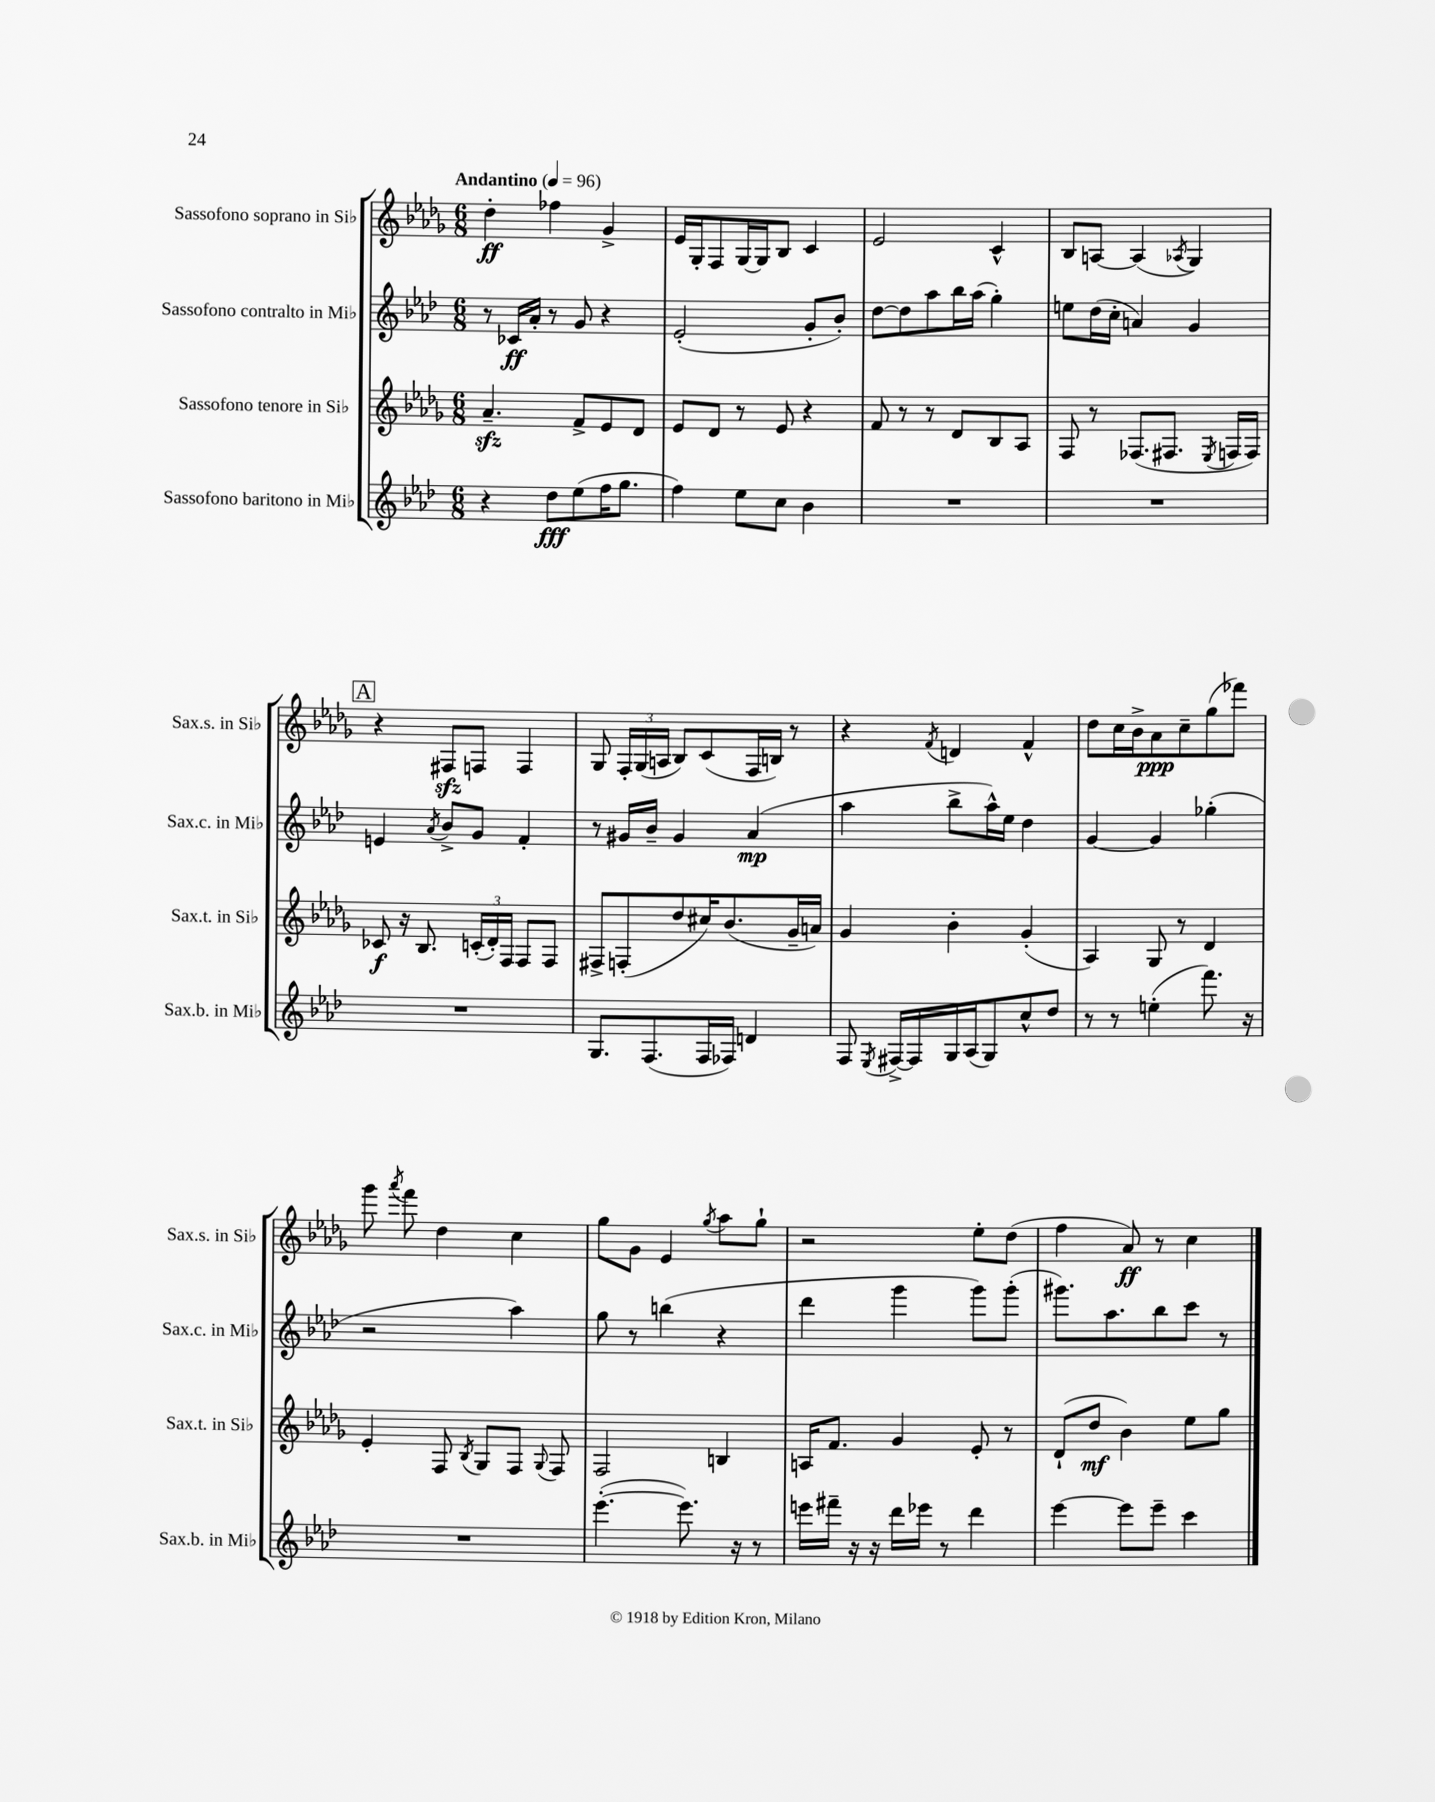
<<
\new StaffGroup <<
\new Staff = "s0" \with { instrumentName = "Sassofono soprano in Sib" shortInstrumentName = "Sax.s. in Sib" } {
    \clef treble \key des \major \numericTimeSignature \time 6/8 \tempo "Andantino" 4 = 96
    \autoBeamOff des''4-.\ff fes''4 ges'4-> |
    ees'16[ ges16-. f8 ges16~ ges16 bes8] c'4 |
    ees'2 c'4-^ |
    bes8[ a8]~ a4( \acciaccatura { aes8 } ges4) |
    \mark \markup { \box "A" } r4 fis8[\sfz f8] f4 |
    ges8 \tuplet 3/2 { f16[-. ges16( a16] } bes8[) c'8( f16 b16]) r8 |
    r4 \acciaccatura { f'8 } d'4 f'4-^ |
    des''8[ c''16 bes'16-> aes'8\ppp c''8-- ges''8( fes'''8]) |
    ges'''8 \acciaccatura { aes'''8 } f'''8 des''4 c''4 |
    ges''8[ ges'8] ees'4 \acciaccatura { ges''8 } aes''8[ ges''8]-! |
    r2 ees''8[-. des''8]( |
    f''4 aes'8\ff) r8 c''4 \bar "|." |
}
\new Staff = "s1" \with { instrumentName = "Sassofono contralto in Mib" shortInstrumentName = "Sax.c. in Mib" } {
    \clef treble \key aes \major \numericTimeSignature \time 6/8
    \autoBeamOff r8 ces'16[\ff aes'16]-. r8 g'8 r4 |
    ees'2-.( g'8[-. bes'8]-.) |
    des''8[~ des''8 aes''8 bes''16 aes''16]( g''4-.) |
    e''8[ des''16( c''16]-. a'4) g'4 |
    \mark \markup { \box "A" } e'4 \acciaccatura { aes'8 } bes'8[-> g'8] f'4-. |
    r8 gis'16[ bes'16]-- gis'4 aes'4\mp( |
    aes''4 bes''8[-> aes''16-^) ees''16] des''4 |
    g'4~ g'4 ges''4-.( |
    r2 aes''4) |
    g''8 r8 b''4( r4 |
    des'''4 g'''4 g'''8[) g'''8]-.( |
    gis'''8.[) aes''8. bes''8 c'''8] r8 \bar "|." |
}
\new Staff = "s2" \with { instrumentName = "Sassofono tenore in Sib" shortInstrumentName = "Sax.t. in Sib" } {
    \clef treble \key des \major \numericTimeSignature \time 6/8
    \autoBeamOff aes'4.--\sfz f'8[-> ees'8 des'8] |
    ees'8[ des'8] r8 ees'8 r4 |
    f'8 r8 r8 des'8[ bes8 aes8] |
    f8 r8 fes8.[( fis8.] \acciaccatura { ees8 } f16[ f16]) |
    \mark \markup { \box "A" } ces'8\f r16 bes8. \tuplet 3/2 { c'16[-.( des'16-.) f16] } f8[ f8] |
    fis8[-> f8-.( des''8 cis''16) bes'8.( ges'16-- a'16]) |
    ges'4 bes'4-. ges'4-.( |
    aes4) ges8 r8 des'4 |
    ees'4-. f8 \acciaccatura { bes8 } ges8[ f8] \appoggiatura { ges8 } f8 |
    f2 b4 |
    a16[ f'8.] ges'4 ees'8-. r8 |
    des'8[-!( des''8]\mf bes'4) ees''8[ ges''8] \bar "|." |
}
\new Staff = "s3" \with { instrumentName = "Sassofono baritono in Mib" shortInstrumentName = "Sax.b. in Mib" } {
    \clef treble \key aes \major \numericTimeSignature \time 6/8
    \autoBeamOff r4 des''8[\fff ees''8( f''16 g''8.] |
    f''4) ees''8[ c''8] bes'4 |
    R2. |
    R2. |
    \mark \markup { \box "A" } R2. |
    g8.[ f8.( f16 fes16]) d'4 |
    f8 \acciaccatura { ees8 } fis16[~-> fis16 g16 aes16( g8) c''8-^ des''8] |
    r8 r8 e''4-.( f'''8.) r16 |
    R2. |
    ees'''4.~-.( ees'''8.) r16 r8 |
    e'''16[ fis'''16]-- r16 r16 des'''16[ ees'''16] r8 des'''4 |
    ees'''4~ ees'''8[ ees'''8]-- c'''4 \bar "|." |
}
>>
>>
\layout { \context { \Score \remove "Bar_number_engraver" } }
